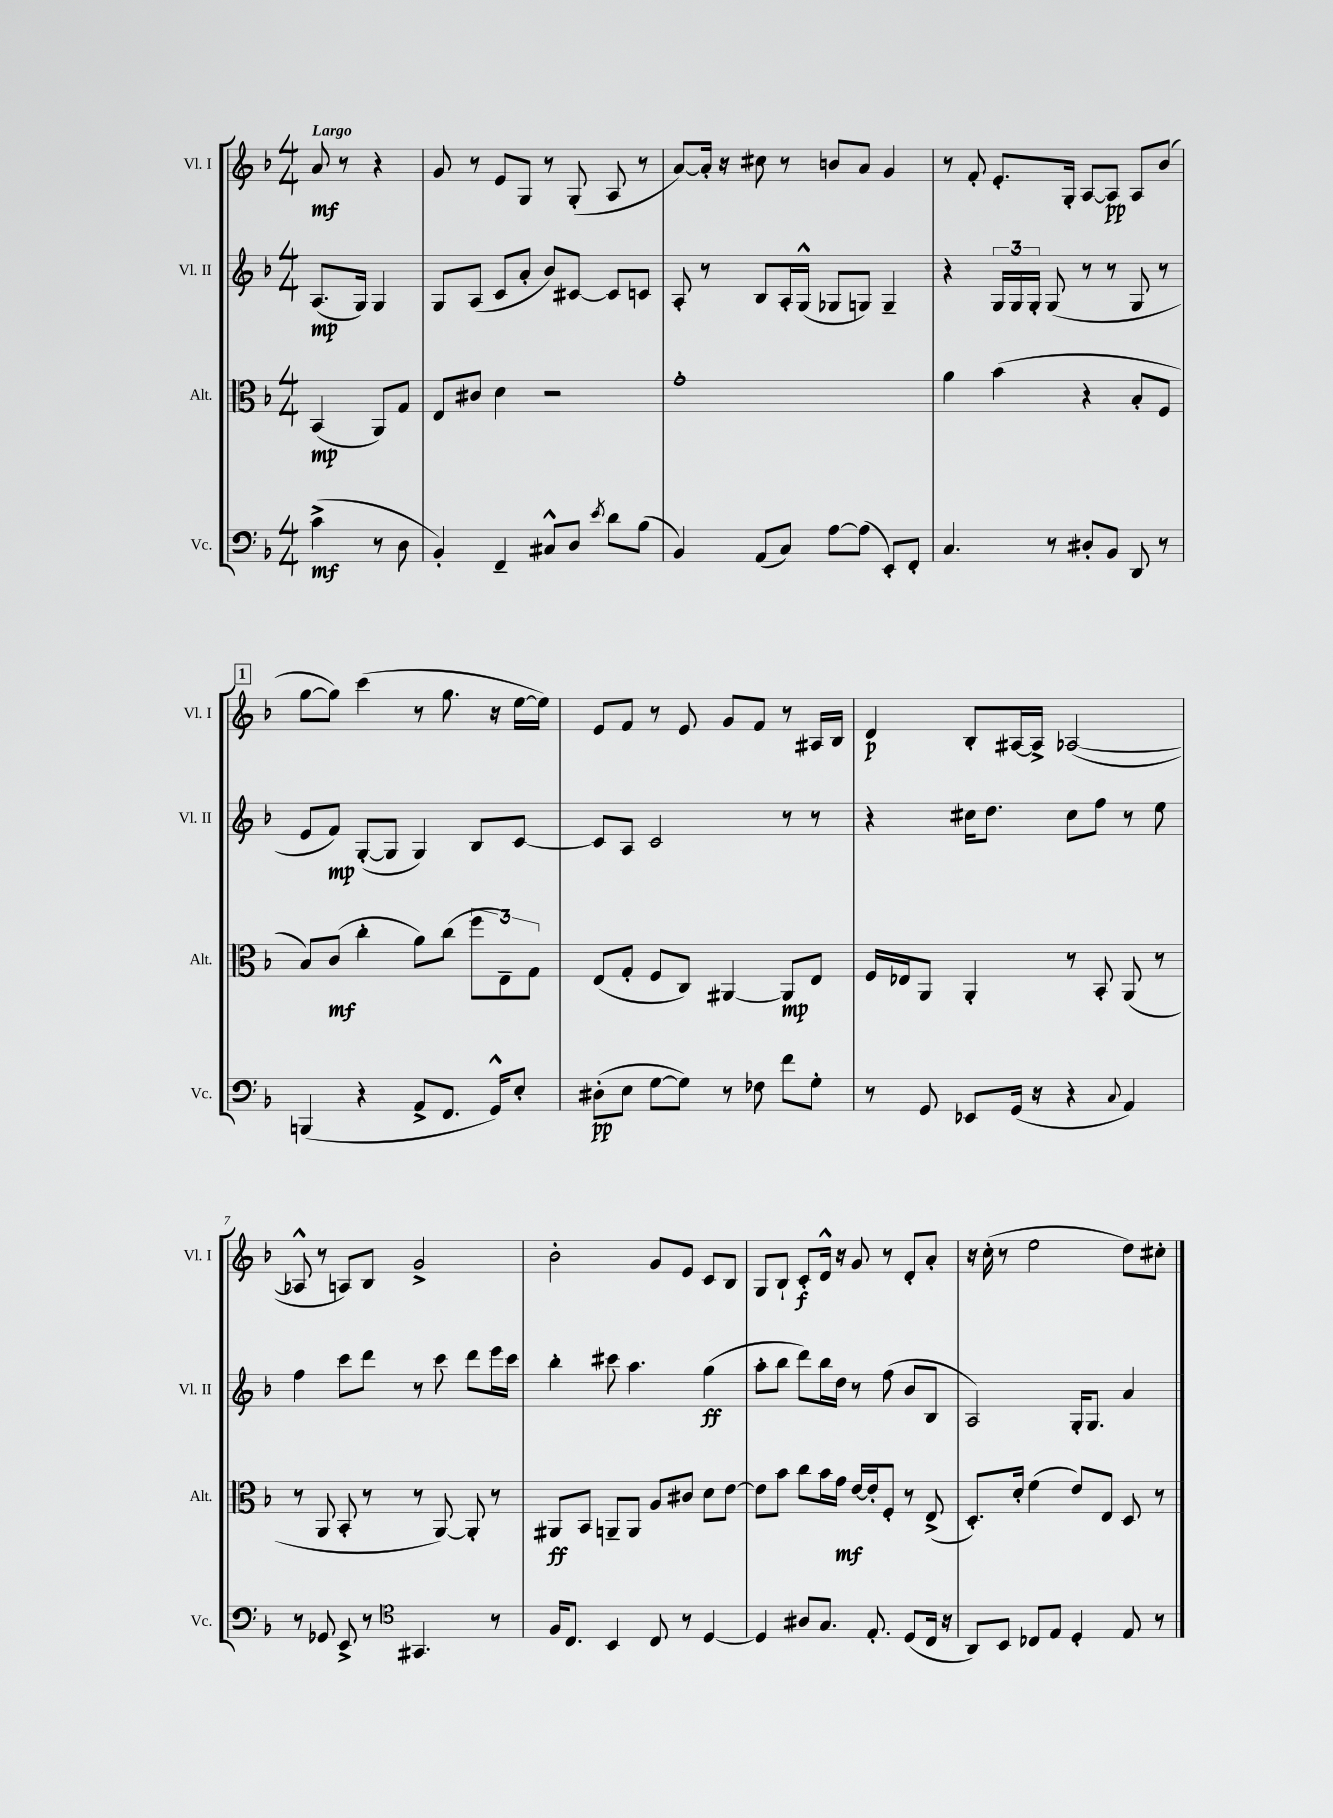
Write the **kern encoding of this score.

**kern	**kern	**kern	**kern
*staff4	*staff3	*staff2	*staff1
*clefF4	*clefC3	*clefG2	*clefG2
*k[b-]	*k[b-]	*k[b-]	*k[b-]
*M4/4	*M4/4	*M4/4	*M4/4
(4c^	(4BB-	(8.A	8a
.	.	.	8r
.	.	16G)	.
8r	8AA)	4G	4r
8D	8G	.	.
=	=	=	=
4BB-')	8E	8G	8g
.	8c#	(8A	8r
4FF~	4d	8c	8e
.	.	8a'	8G
8C#^^	2r	8b-)	8r
8D	.	[8c#	(8G'
8qe	.	.	.
8d	.	8c#]	8A
(8B-	.	8c	8r
=	=	=	=
4BB-)	1g'	8A'	[8a)
.	.	8r	16a']
.	.	.	16r
(8AA	.	8B-	8cc#
8C)	.	16A'	8r
.	.	(16G^^	.
[8A	.	8G-	8b
(8A]	.	8G)	8a
8EE')	.	4G~	4g
8FF'	.	.	.
=	=	=	=
4.C	4a	4r	8r
.	.	.	8f'
.	(4b-	24G	8.e'
.	.	24G	.
.	.	24G'	.
8r	.	(8G	.
.	.	.	16G'
8D#'	4r	8r	[8A
8BB-	.	8r	8A]
8DD	8B-'	8G	8A
8r	8F	8r	(8b-
=	=	=	=
(4BBB	8B-)	8e	[8gg
.	(8c	8f)	8gg])
4r	4cc'	([8G'	(4ccc
.	.	8G]	.
8AA^	8a)	4G)	8r
8.FF	(8cc	.	8.gg
.	12ff	8B-	.
16GG^^)	.	.	16r
.	12E~)	.	.
8E'	.	[8c	[16ee
.	12G	.	.
.	.	.	16ee])
=	=	=	=
(8D#'	(8E	8c]	8e
8E	8G'	8A	8f
[8G	8F	2c	8r
8G])	8C)	.	8e
8r	[4AA#	.	8g
8F-	.	.	8f
8f	8AA#]	8r	8r
8G'	8E	8r	16A#
.	.	.	16B-
=	=	=	=
8r	16F	4r	4d
.	16E-	.	.
8GG	8AA	.	.
8EE-	4AA'	16cc#	8B-'
.	.	8.dd	.
(16GG	.	.	[16A#
16r	.	.	16A#^]
4r	8r	8cc#	([2A-
.	8BB-'	8ff	.
8qqC	.	.	.
4AA)	(8AA	8r	.
.	8r	8ee	.
=	=	=	=
8r	8r	4ff	8A-^^]
8GG-	8AA	.	8r
8EE^	8BB-'	8ccc	8A)
8r	8r	8ddd	8B-
*clefC4	*	*	*
4.GG#	8r	8r	2g^
.	[8AA)	8ccc	.
.	8AA']	8ddd	.
8r	8r	16eee	.
.	.	16ccc	.
=	=	=	=
16F	8AA#	4bb-'	2b-'
8.C	.	.	.
.	8BB-	.	.
4BB-	8AA~	8ccc#	.
.	8AA	4.aa	.
8C	8A	.	8g
8r	8c#	.	8e
[4D	8d	(4gg	8c
.	[8e	.	8B-
=	=	=	=
4D]	8e]	8aa'	8G
.	8b-	8bb-	8B-`
8A#	8cc	8ddd)	8c'
8.G	16b-	16bb-	16d^^
.	16g	16dd	16r
.	[16e	8r	8g
8.E'	16e']	.	.
.	8F'	(8ff	8r
(8D	8r	8b-	8d'
16C	(8E^	8B-	8a'
16r	.	.	.
=	=	=	=
8AA)	8.D')	2A)	16r
.	.	.	(16cc'
8BB-	.	.	8r
.	16d'	.	.
8C-	(4f	.	2ee
8E	.	.	.
4D'	8e)	16G'	.
.	.	8.G	.
.	8E	.	.
8E	8D	4a	8dd)
8r	8r	.	8cc#'
==	==	==	==
*-	*-	*-	*-
